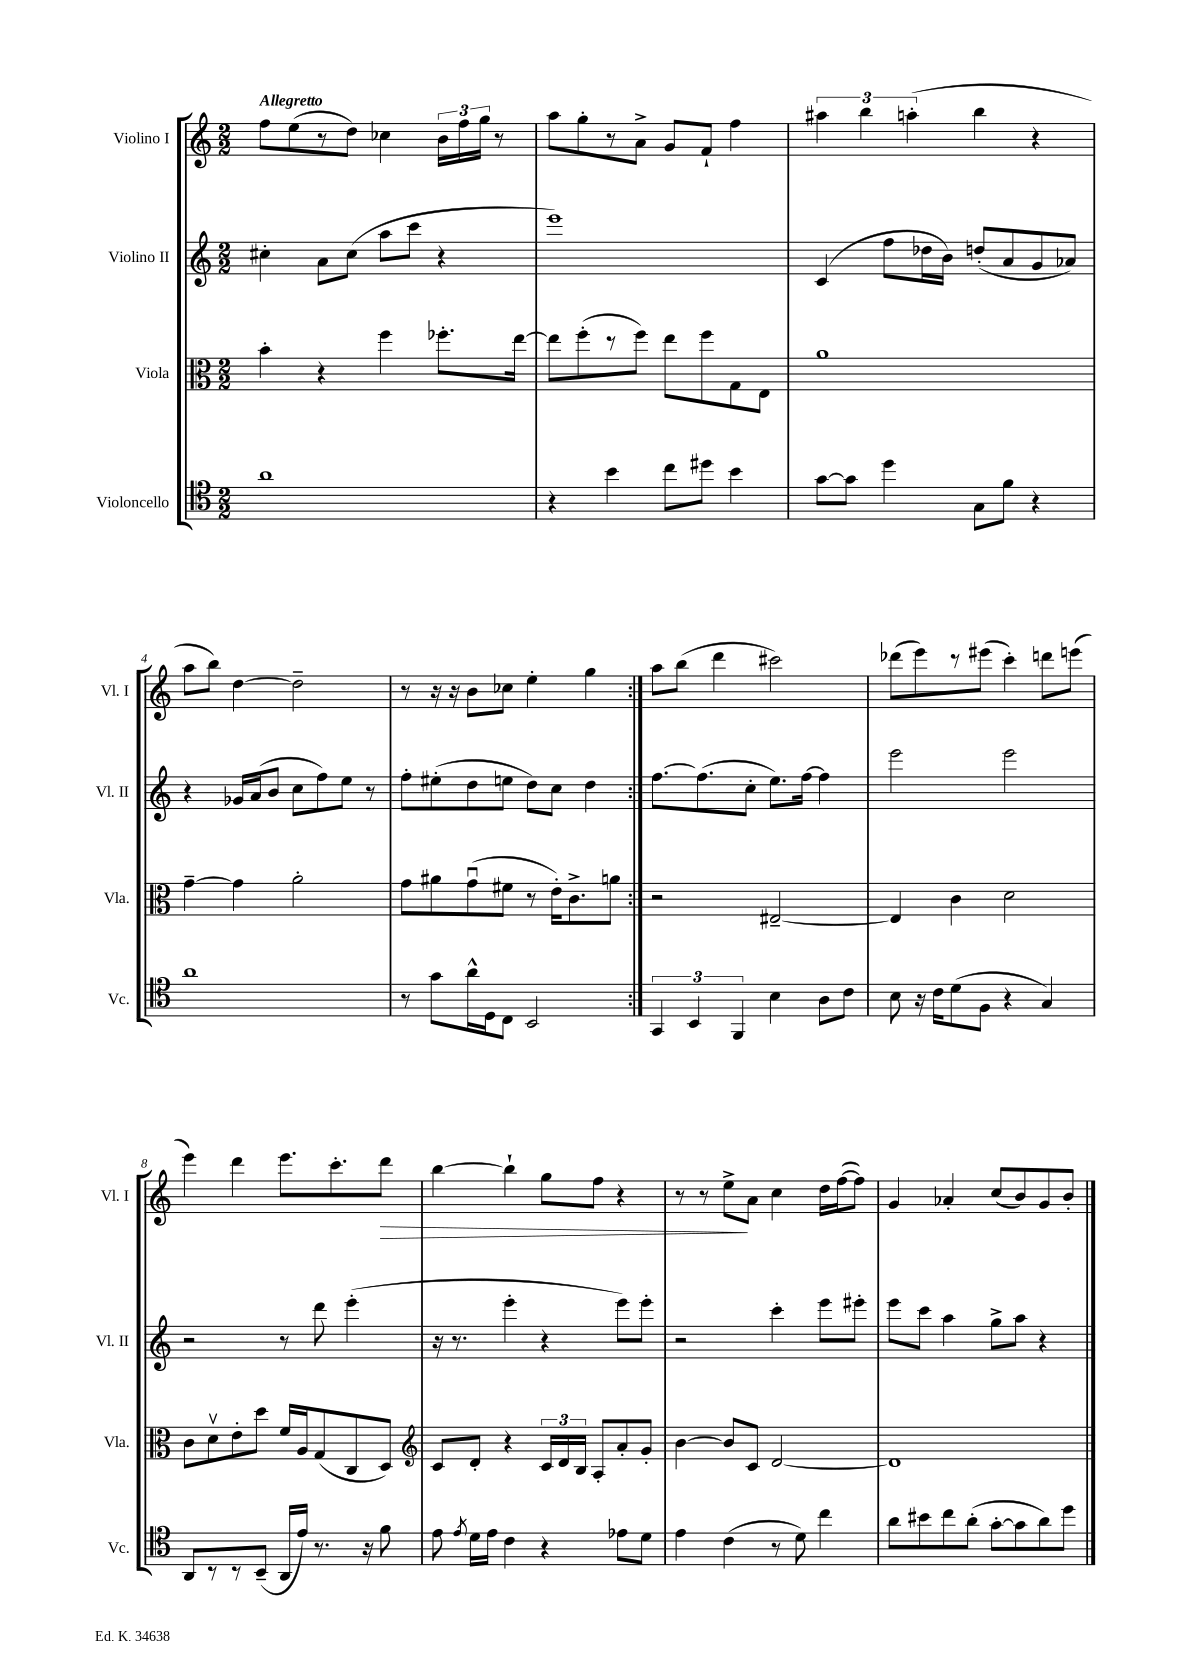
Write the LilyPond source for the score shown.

<<
\new StaffGroup <<
\new Staff = "s0" \with { instrumentName = "Violino I" shortInstrumentName = "Vl. I" } {
    \clef treble \key c \major \numericTimeSignature \time 2/2 \tempo "Allegretto"
    \autoBeamOff \repeat volta 2 { f''8[ e''8( r8 d''8]) ces''4 \tuplet 3/2 { b'16[ f''16 g''16] } r8 |
    a''8[ g''8-. r8 a'8]-> g'8[ f'8]-! f''4 |
    \tuplet 3/2 { ais''4 b''4 a''4-.( } b''4 r4 |
    a''8[ b''8]) d''4~ d''2-- |
    r8 r16 r16 b'8[ ces''8] e''4-. g''4 | }
    a''8[ b''8]( d'''4 cis'''2) |
    des'''8[( e'''8) r8 eis'''8]( c'''4-.) d'''8[ e'''8]( |
    e'''4) d'''4 e'''8.[ c'''8.-. d'''8]\> |
    b''4~ b''4-! g''8[ f''8] r4 |
    r8 r8 e''8[->\! a'8] c''4 d''16[ f''16~( f''8]) |
    g'4 aes'4-. c''8[( b'8) g'8 b'8]-. \bar "|." |
}
\new Staff = "s1" \with { instrumentName = "Violino II" shortInstrumentName = "Vl. II" } {
    \clef treble \key c \major \numericTimeSignature \time 2/2
    \autoBeamOff \repeat volta 2 { cis''4-. a'8[ cis''8]( a''8[ c'''8] r4 |
    e'''1) |
    c'4( f''8[ des''16 b'16]) d''8[-.( a'8 g'8 aes'8]) |
    r4 ges'16[ a'16( b'8] c''8[ f''8) e''8] r8 |
    f''8[-. eis''8-.( d''8 e''8] d''8[) c''8] d''4 | }
    f''8.[~ f''8.( c''8]-. e''8.[) f''16]~ f''4 |
    e'''2 e'''2 |
    r2 r8 d'''8 e'''4-.( |
    r16 r8. e'''4-. r4 e'''8[) e'''8]-. |
    r2 c'''4-. e'''8[ eis'''8]-. |
    e'''8[ c'''8] a''4 g''8[-> a''8] r4 \bar "|." |
}
\new Staff = "s2" \with { instrumentName = "Viola" shortInstrumentName = "Vla." } {
    \clef alto \key c \major \numericTimeSignature \time 2/2
    \autoBeamOff \repeat volta 2 { b'4-. r4 f''4 fes''8.[-. e''16]~ |
    e''8[ f''8-.( r8 f''8]) e''8[ f''8 g8 e8] |
    a'1 |
    g'4~-- g'4 a'2-. |
    g'8[ ais'8 g'8\downbow( fis'8] r8 e'16[-.) c'8.-> a'8] | }
    r2 eis2~-- |
    eis4 c'4 d'2 |
    c'8[ d'8\upbow e'8-. d''8] f'16[ a16 g8( c8 d8]) |
    \clef treble c'8[ d'8]-. r4 \tuplet 3/2 { c'16[ d'16 b16] } a8[-. a'8-. g'8]-. |
    b'4~ b'8[ c'8] d'2~ |
    d'1 \bar "|." |
}
\new Staff = "s3" \with { instrumentName = "Violoncello" shortInstrumentName = "Vc." } {
    \clef tenor \key c \major \numericTimeSignature \time 2/2
    \autoBeamOff \repeat volta 2 { a'1 |
    r4 b'4 c''8[ dis''8] b'4 |
    g'8[~ g'8] d''4 g8[ f'8] r4 |
    a'1 |
    r8 g'8[ a'16-^ d16 c8] b,2 | }
    \tuplet 3/2 { g,4 b,4 f,4 } b4 a8[ c'8] |
    b8 r16 c'16[ d'8( f8] r4 g4) |
    a,8[ r8 r8 b,8]--( a,16[ e'16]) r8. r16 f'8 |
    e'8 \acciaccatura { e'8 } d'16[ e'16] c'4 r4 ees'8[ d'8] |
    e'4 c'4( r8 d'8) c''4 |
    a'8[ bis'8 c''8 a'8]-.( g'8[~-. g'8 a'8) d''8] \bar "|." |
}
>>
>>
